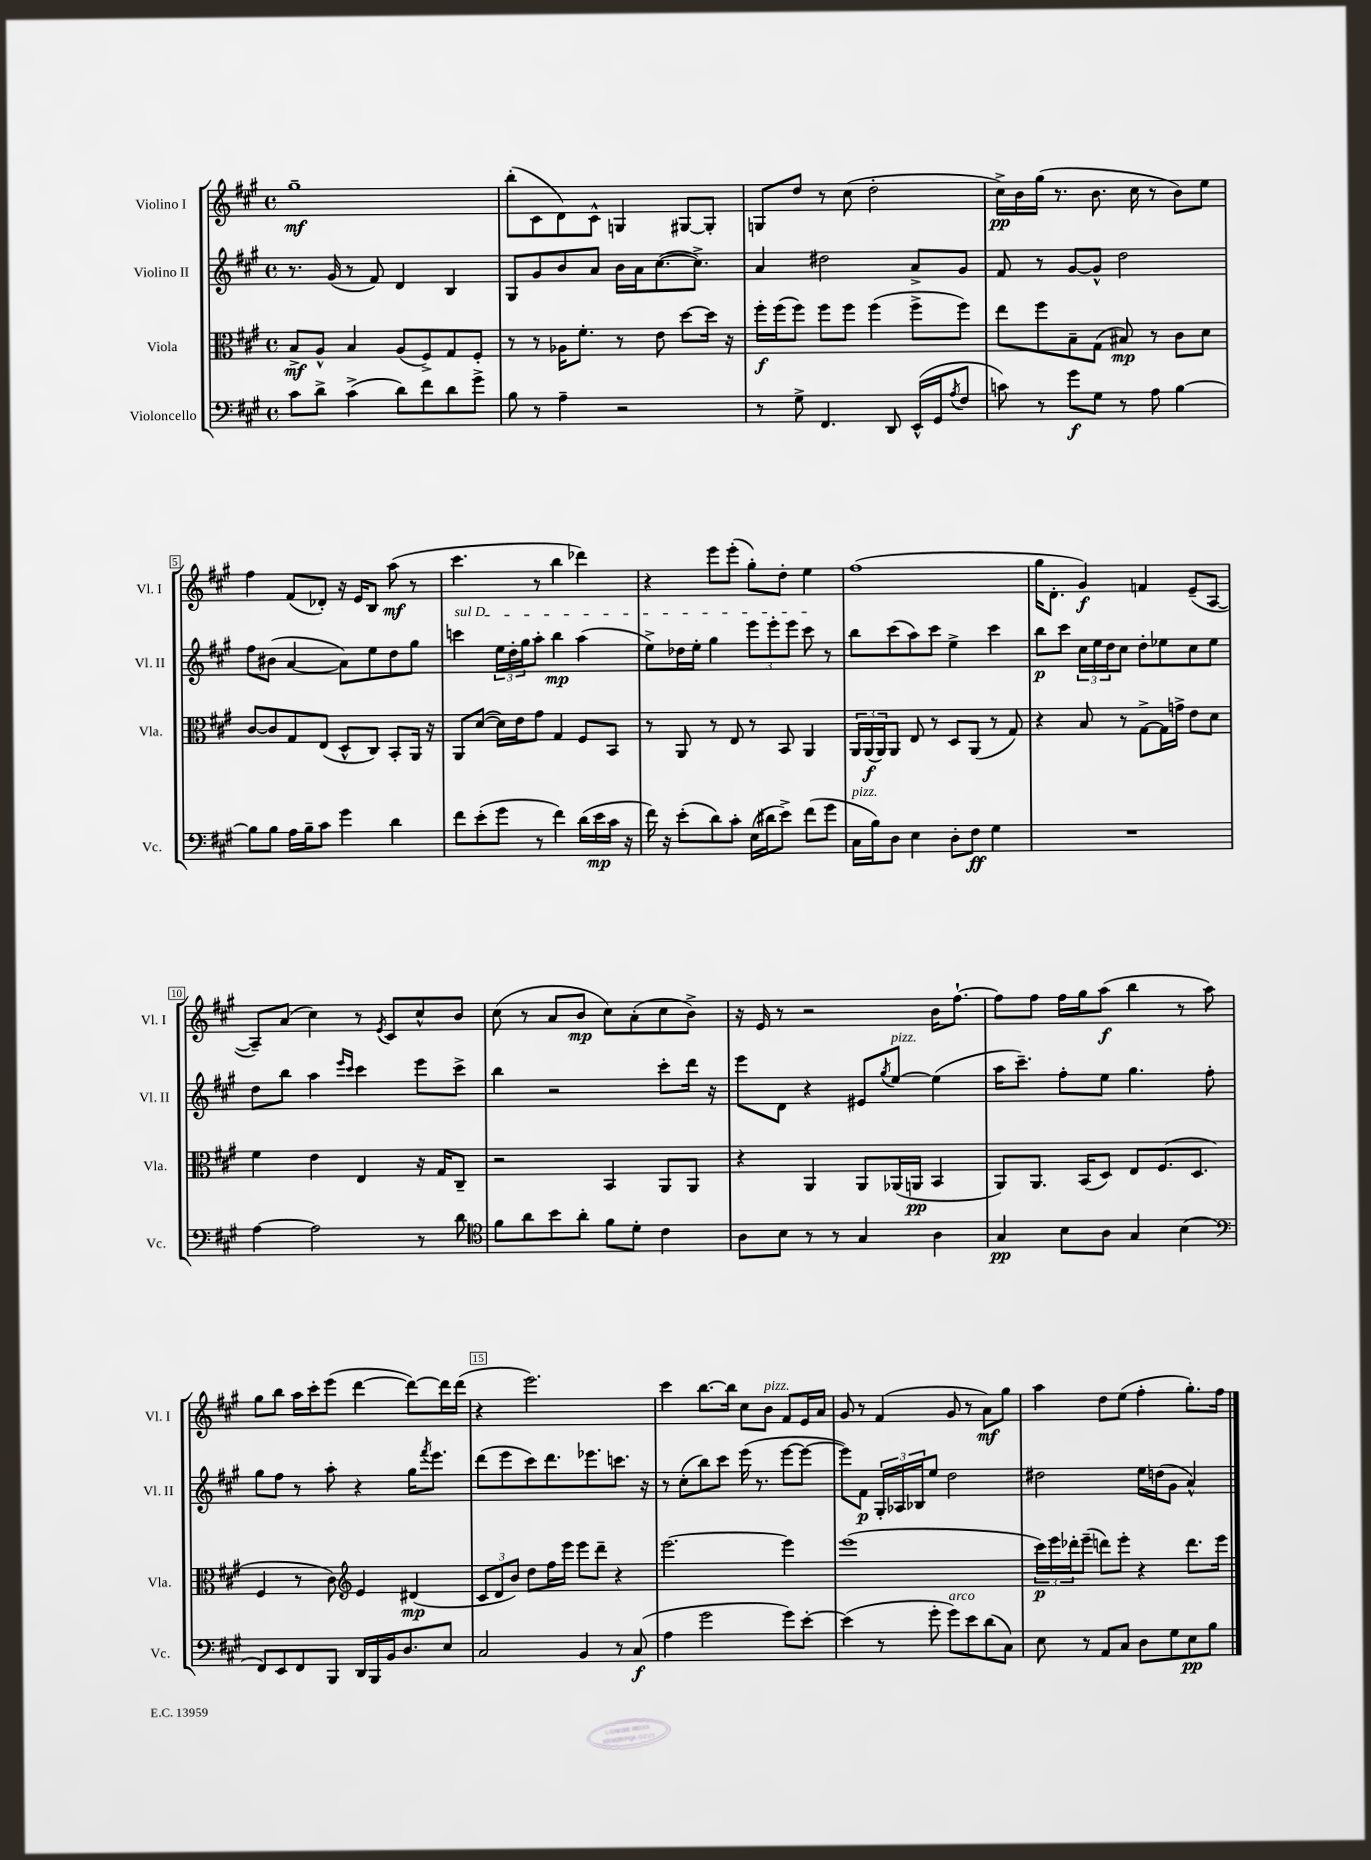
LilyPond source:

<<
\new StaffGroup <<
\new Staff = "s0" \with { instrumentName = "Violino I" shortInstrumentName = "Vl. I" } {
    \clef treble \key a \major \defaultTimeSignature \time 4/4
    gis''1--\mf |
    b''8-.( cis'8 d'8) cis'8-^ g4 gis8~ gis8-. |
    g8 d''8 r8 cis''8( d''2-. |
    cis''16->\pp) b'16 gis''16( r8. b'8. cis''16 r8 b'8) e''8 |
    fis''4 fis'8( des'8-.) r16 e'16 b8 a''8\mf( r8 |
    cis'''4. r8 b''4 des'''4) |
    r4 e'''8 e'''8-.( gis''8-.) d''8-. e''4 |
    fis''1( |
    gis''16 d'8.-. gis'4\f) f'4 e'8--( a8~ |
    a8--) a'8( cis''4) r8 \acciaccatura { e'8 } cis'8 cis''8-^ b'8 |
    cis''8( r8 a'8 b'8\mp cis''8) a'8-.( cis''8 b'8->) |
    r16 e'16 r8 r2 b'16 fis''8.~-! |
    fis''8 fis''8 fis''16 gis''16 a''8\f( b''4 r8 a''8) |
    gis''8 b''8 a''16 cis'''16-. e'''8( d'''4~ d'''8~) d'''16 d'''16( |
    r4 e'''2.) |
    cis'''4 b''8.~ b''16 cis''8 b'8^\markup { \italic "pizz." } fis'8 e'16 a'16 |
    gis'8 r8 fis'4( gis'8 r8 a'8\mf) gis''8 |
    a''4 d''8 e''8( fis''4-. gis''8.-.) fis''16 \bar "|." |
}
\new Staff = "s1" \with { instrumentName = "Violino II" shortInstrumentName = "Vl. II" } {
    \clef treble \key a \major \defaultTimeSignature \time 4/4
    r8. gis'16( r8 fis'8) d'4 b4 |
    gis8 gis'8 b'8 a'8 b'16 a'16 cis''8.~( cis''8.->) |
    a'4 dis''2 a'8-> gis'8 |
    fis'8 r8 gis'8~ gis'8-^ d''2 |
    fis''8 bis'8( a'4~ a'8) e''8 d''8 gis''8 |
    \once \override TextSpanner.bound-details.left.text = \markup { \italic "sul D" } c'''4\startTextSpan \tuplet 3/2 { e''16 d''16-. gis''16 } a''8-. b''4\mp a''4( |
    e''8->) des''16 e''16-. gis''4 \tuplet 3/2 { e'''8 e'''8-. e'''8 } cis'''8\stopTextSpan r8 |
    b''8 cis'''8( a''8) cis'''8 e''4-> cis'''4 |
    b''8\p cis'''8 \tuplet 3/2 { cis''16 e''16 d''16 } cis''8 d''8-. ees''8 cis''8 ees''8 |
    d''8 b''8 a''4 \grace { e'''16 cis'''16 } cis'''4 e'''8 cis'''8-> |
    b''4 r2 cis'''8-. d'''16 r16 |
    e'''8 d'8 r4 eis'8 \acciaccatura { gis''8 } e''8~^\markup { \italic "pizz." } e''4( |
    a''16 cis'''8.--) fis''8-. e''8 gis''4. fis''8-. |
    gis''8 fis''8 r8 a''8-. r4 gis''16 \acciaccatura { fis'''8 } e'''8. |
    d'''8( e'''8 cis'''8) d'''8. ees'''8. c'''8. r16 |
    r8 cis''8-.( b''8) cis'''8 e'''16( r8. e'''8~ e'''8~ |
    e'''8) fis'8\p \tuplet 3/2 { gis16-. aes16 bes16 } e''8 d''2 |
    dis''2 e''16 d''16( gis'8 a'4-^) \bar "|." |
}
\new Staff = "s2" \with { instrumentName = "Viola" shortInstrumentName = "Vla." } {
    \clef alto \key a \major \defaultTimeSignature \time 4/4
    b8->\mf a8-^ b4 a8( fis8->) gis8 fis8-. |
    r8 r8 aes16 fis'8.-. r8 e'8 d''8~ d''16 r16 |
    fis''16-.\f fis''16( fis''8) fis''8 fis''8 fis''4( fis''8-> fis''8) |
    e''8 fis''8 b8-- gis8( bis8\mp) r8 cis'8 d'8 |
    cis'8~ cis'8 gis8 e8( d8-^ cis8) b,8-. a,16 r16 |
    a,8 d'8~( d'16) e'16 gis'8 gis4 fis8 b,8 |
    r8 a,8 r8 e8 r8 b,8 a,4 |
    \tuplet 3/2 { a,16 a,16\f( a,16) } a,8 e8 r8 d8 a,8( r8 gis8) |
    r4 b8 r8 gis8~-> gis16 g'16-> e'8 d'8 |
    fis'4 e'4 e4 r16 gis16 cis8-- |
    r2 b,4 a,8 a,8 |
    r4 a,4 a,8 aes,16( a,16\pp b,4 |
    a,8) a,8. b,16( d8) e8 fis8.( d8. |
    fis4 r8 cis'8) \clef treble e'4 dis'4\mp( |
    \tuplet 3/2 { cis'8 d'8 b'8) } d''8 fis''16 e'''16 e'''8 d'''8-- r4 |
    e'''2.~ e'''4 |
    e'''1( |
    \tuplet 3/2 { cis'''16\p) e'''16 des'''16-. } e'''8--( d'''8) e'''8-. r4 d'''8. e'''16 \bar "|." |
}
\new Staff = "s3" \with { instrumentName = "Violoncello" shortInstrumentName = "Vc." } {
    \clef bass \key a \major \defaultTimeSignature \time 4/4
    cis'8 d'8-> cis'4->( d'8) fis'8 d'8 gis'8-> |
    b8 r8 a4-- r2 |
    r8 gis8-> fis,4. d,8 e,16-^( gis,16 \acciaccatura { a8 } fis8 |
    c'8) r8 gis'8\f gis8 r8 a8 b4~ |
    b8 b8 a16 b16-- cis'8 gis'4 d'4 |
    fis'8 e'8-.( gis'8 r8 fis'4) d'16( e'16\mp cis'16 r16 |
    fis'16) r16 e'8-.( d'8) cis'8-. e16( dis'16 e'8->) fis'8( gis'8 |
    cis16^\markup { \italic "pizz." } b16) d8 e4 d8-. fis8\ff gis4 |
    R1 |
    a4~ a2 r8 d'8 |
    \clef tenor fis'8 a'8 b'8 a'8-. fis'8 d'8-. cis'4 |
    a8 b8 r8 r8 gis4 a4 |
    gis4\pp b8 a8 gis4 b4( |
    \clef bass fis,8) e,8 fis,8 b,,8 d,16 b,,16 b,16 d8. e8 |
    cis2 b,4 r8 cis8\f( |
    a4 gis'2 gis'8) e'8~-. |
    e'4( r8 gis'8-. gis'8^\markup { \italic "arco" }) e'8 d'8( cis8) |
    e8 r8 a,8 cis8 d8 gis8 e8\pp b8 \bar "|." |
}
>>
>>
\layout { \context { \Score \override BarNumber.break-visibility = ##(#f #t #t) barNumberVisibility = #(every-nth-bar-number-visible 5) \override BarNumber.stencil = #(make-stencil-boxer 0.1 0.3 ly:text-interface::print) } }
